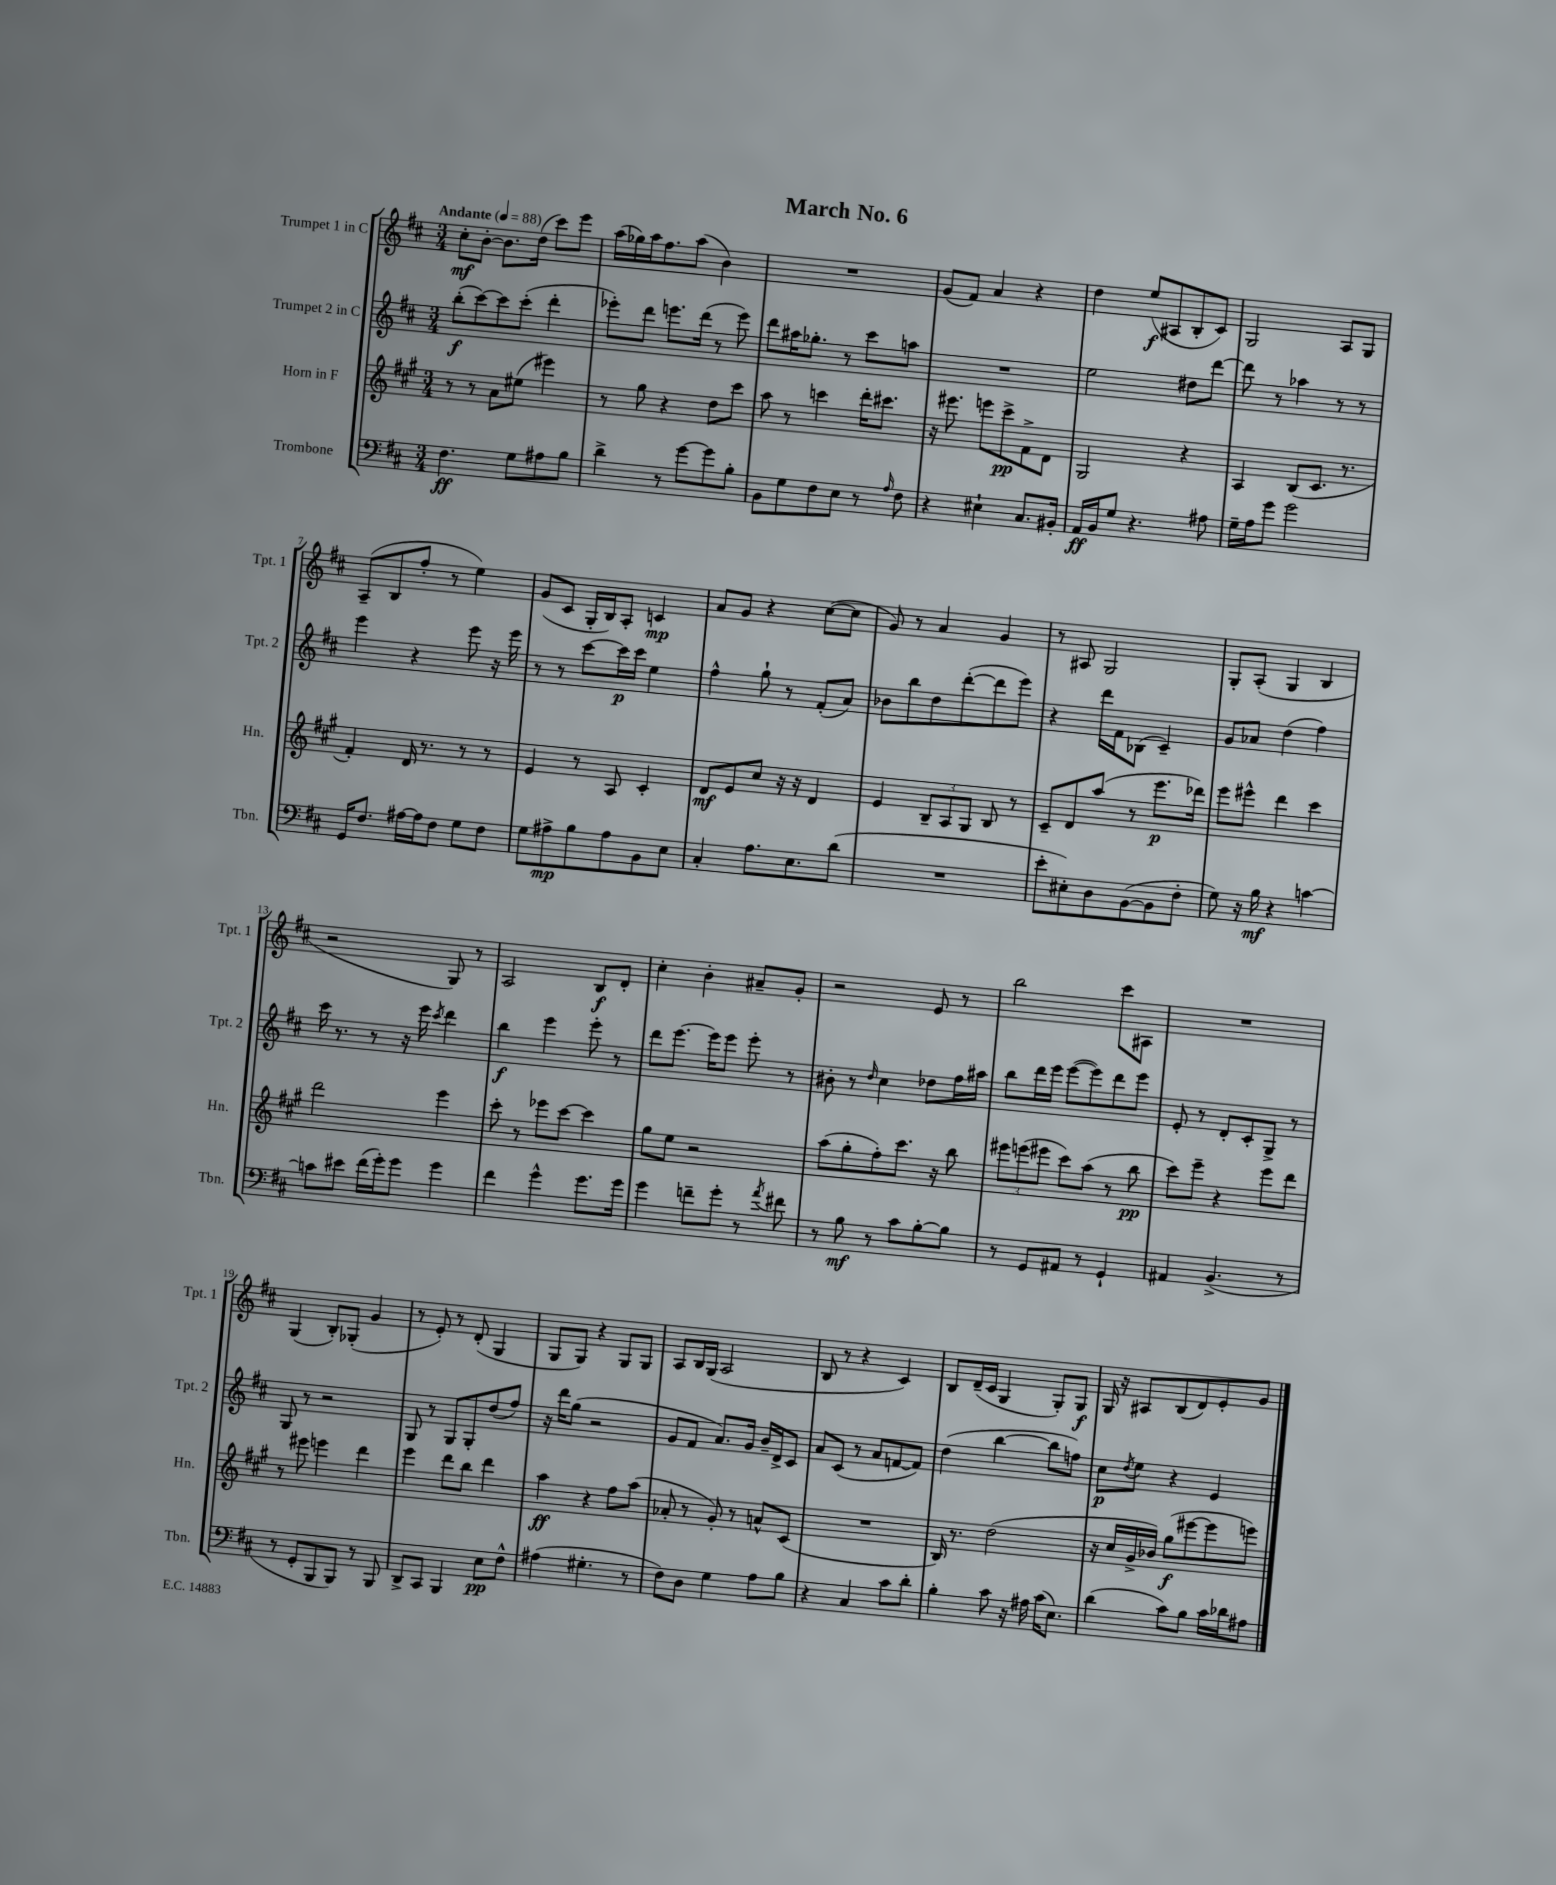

**kern	**kern	**kern	**kern
*staff4	*staff3	*staff2	*staff1
*clefF4	*clefG2	*clefG2	*clefG2
*k[f#c#]	*k[f#c#g#]	*k[f#c#]	*k[f#c#]
*M3/4	*M3/4	*M3/4	*M3/4
*MM88	*MM88	*MM88	*MM88
4.F#	8r	(8bb'	8cc#'
.	8r	[8ccc#)	[8b'
.	8a	8ccc#]	8.b]
8G	(8ee#	(8ccc#'	.
.	.	.	(16dd
8A#	4eee#)	4ddd'	8ccc#)
8B	.	.	8eee
=	=	=	=
4d^	8r	8eee-')	(16aa
.	.	.	16gg-)
.	8gg#	8ddd	16aa
.	.	.	8.ff#
8r	4r	8.eee	.
[8g	.	.	(8aa
.	.	(16ddd	.
8g]	8dd	8r	4b)
8B'	8ccc#	8eee)	.
=	=	=	=
8BB	8aa	8ddd	2.r
8G	8r	16aa#	.
.	.	8.gg-'	.
8F#	4ccc	.	.
8E	.	8r	.
8r	16ddd'	8ccc#	.
.	8.ccc#	.	.
16qqA	.	.	.
8F#	.	8aa	.
=	=	=	=
4r	16r	2.r	(8g
.	8.eee#	.	.
.	.	.	8f#)
4E#`	8eee	.	4a
.	8ccc#^	.	.
8.C#	8f#^	.	4r
.	8d	.	.
16BB#'	.	.	.
=	=	=	=
16AA	2G#	2ee	4dd
16BB	.	.	.
8G	.	.	.
4.r	.	.	(8ee
.	.	.	8A#
.	4r	8dd#	8B'
8A#	.	[8ddd	8c#)
=	=	=	=
16G~	4A	8ddd]	2G
16A	.	.	.
8g	.	8r	.
2g	(8B	4aa-	.
.	8.c#	.	.
.	.	8r	8A
.	8.r	.	.
.	.	8r	8G
=	=	=	=
16GG	4f#')	4eee	(8A~
8.F#	.	.	.
.	.	.	8B
[16A#	16d	4r	8ff#'
16A#]	8.r	.	.
8F#	.	.	8r
8G	8r	8eee	4ee)
8F#	8r	16r	.
.	.	16eee	.
=	=	=	=
8G	4e	8r	(8g
8A#^	.	8r	8c#
8B	8r	[8ccc#	16G'
.	.	.	16B)
8A#	8A	16ccc#]	8A'
.	.	16ccc#	.
8BB	4c#'	4ee	4c
8E	.	.	.
=	=	=	=
4C#'	8d	4ff#^^	8a
.	8e	.	8g
8.A	8cc#	8gg`	4r
.	16r	8r	.
8.E	16r	.	.
.	4d	(8f#'	([8cc#
(8d	.	8a)	8cc#]
=	=	=	=
2.r	4e	8b-	8g)
.	.	8bb	8r
.	12B~	8dd	4a
.	12A	.	.
.	.	([8ddd'	.
.	12G#	.	.
.	8B	8ddd]	4g
.	8r	8eee)	.
=	=	=	=
8e'	8c#~	4r	8r
8E#')	8d	.	8A#
8D	(8aa	16ddd	2G
.	.	16f#	.
([8BB	8r	(8B-	.
8BB]	8.eee	4c#~)	.
8F#'	.	.	.
.	16ddd-)	.	.
=	=	=	=
8G)	8eee	8g	8G'
16r	8eee#^^	8a-	(8A'
16B	.	.	.
4r	4ddd	(4dd	4G
[4c	4ccc#	4ff#)	4B
=	=	=	=
8c]	2ddd	16ccc#	2r
.	.	8.r	.
8e#	.	.	.
(16f#	.	8r	.
16g')	.	.	.
8g	.	16r	.
.	.	16eee	.
.	.	8qccc#	.
4g	4eee	4ddd	8G)
.	.	.	8r
=	=	=	=
4f#	8ccc#'	4bb	2A
.	8r	.	.
4g^^	8eee-	4eee	.
.	[8ccc#	.	.
8.g	4ccc#]	8eee'	8B
.	.	8r	8d'
16g	.	.	.
=	=	=	=
4g	8gg#	8ddd	4cc#'
.	8ee	[8.eee	.
8f~	2r	.	4b'
.	.	16eee]	.
8g'	.	8eee	.
8r	.	8eee'	8a#~
8qa	.	.	.
8f#	.	8r	8g'
=	=	=	=
8r	(8aa	8b#'	2r
8B	8gg#'	8r	.
.	.	16qqdd	.
8r	8ff#')	4cc#	.
8c#	8.ccc#	.	.
[8B'	.	8dd-	8e
.	16r	.	.
8B]	8bb	16ff#	8r
.	.	16aa#	.
=	=	=	=
8r	12eee#	8bb	2bb
.	(12eee	.	.
8GG	.	16ddd	.
.	12eee#	.	.
.	.	16eee	.
8AA#	8ccc#)	([8eee	.
8r	(8aa	8eee])	.
4GG`	8r	8ddd	8ccc#
.	8bb	8eee	8A#
=	=	=	=
4AA#	8ccc#)	8e'	2.r
.	8eee~	8r	.
(4.BB^	4r	8d'	.
.	.	8c#'	.
.	8eee	8G^	.
8r	8ddd	8r	.
=	=	=	=
8r	8r	8G	(4G
8GG'	8eee#	8r	.
8BBB	4eee	2r	8B')
8BBB)	.	.	(8G-'
8r	4ddd	.	4g
8BBB	.	.	.
=	=	=	=
8DD^	4eee	8G	8r
8CC#	.	8r	8e')
4BBB	8ddd	8G	8r
.	8bb	8G'	(8d'
8E	4ddd	(8dd	4G
8F#^^	.	8ff#)	.
=	=	=	=
(4A#	4aa	16r	8G
.	.	16ddd	.
.	.	(8gg	8G)
4.G#'	4r	2r	4r
.	8ff#	.	8G
8r	(8aa	.	8G
=	=	=	=
8F#)	8a-'	8g	8A
8D	8r	8f#	16B
.	.	.	(16G
4G	8g#')	8.a)	2A
.	8r	.	.
.	.	16g	.
8A	8a^^	16b~	.
.	.	16d^	.
8B	(8c#	8c#	.
=	=	=	=
4r	2.r	8a	8B
.	.	(8c#	8r
4C#	.	8r	4r
.	.	8a	.
8c#	.	[8f	4c#)
8d'	.	8f])	.
=	=	=	=
4B'	16B)	(4dd	8B
.	8.r	.	.
.	.	.	(16d~
.	.	.	16c#
8c#	(2dd	[4bb	4G
16r	.	.	.
16A#	.	.	.
(16c#	.	8bb]	8G')
8.E)	.	.	.
.	.	8ff)	8G
=	=	=	=
(4d	16r	8cc#	16G
.	16cc#	.	16r
.	.	8qdd	.
.	16g#^	8ee	8A#
.	16b-)	.	.
8c#)	(8gg#	4r	(8B
8B	[8eee#	.	8d)
16c#	8eee#]	4e	8e'
16d-	.	.	.
8A#	8eee)	.	8g
==	==	==	==
*-	*-	*-	*-
